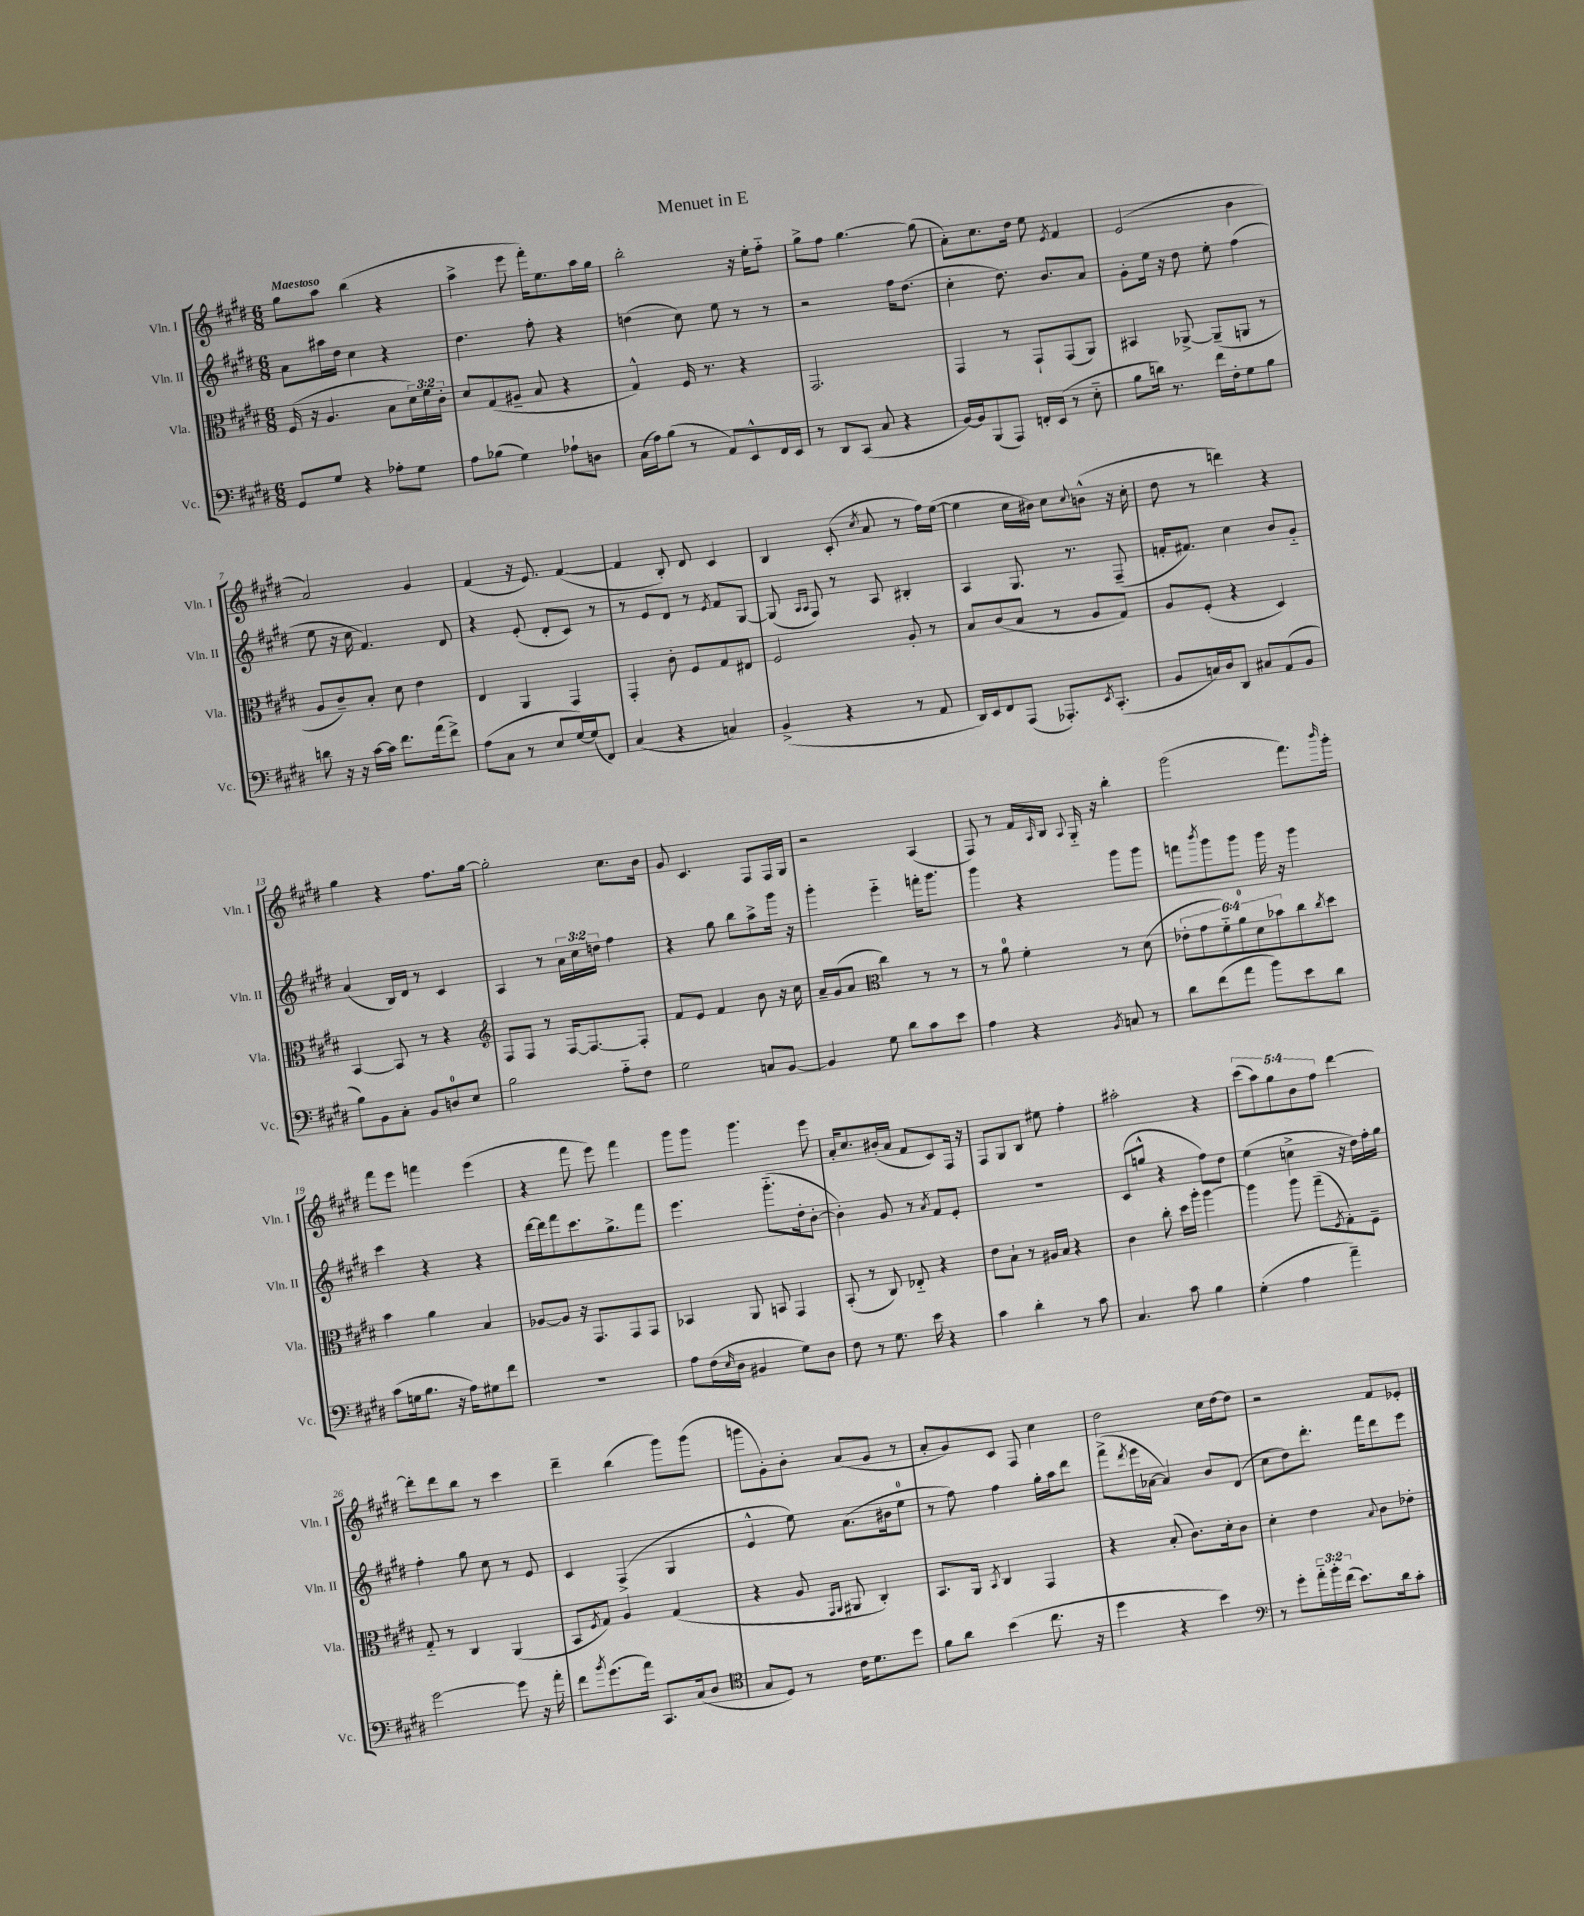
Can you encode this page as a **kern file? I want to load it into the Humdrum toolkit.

**kern	**kern	**kern	**kern
*staff4	*staff3	*staff2	*staff1
*clefF4	*clefC3	*clefG2	*clefG2
*k[f#c#g#d#]	*k[f#c#g#d#]	*k[f#c#g#d#]	*k[f#c#g#d#]
*M6/8	*M6/8	*M6/8	*M6/8
8GG#/L	(16F#/	8a\L	8gg#\L
.	16r	.	.
8G#/J	4.A/	16aa#\L	8aa\J
.	.	16dd#\JJ	.
4r	.	4cc#\	(4bb\
8A-'\L	8B\L	4r	4r
8G#\J	24d#\L)	.	.
.	24f#\	.	.
.	24c#'\JJ	.	.
=	=	=	=
8A\L	8d#/L	4.dd#\	4aa^\
(8B-\J	(8G#/	.	.
4G#\)	8A#~/J	.	8eee\
.	8B/	8ff#'\	16fff#'\LK)
.	.	.	8.ee\
8A-`\L	4r	4r	.
8D\J	.	.	16aa\L
.	.	.	16gg#\JJ
=	=	=	=
(16C#\LL	4G#^^/)	(4dd\	2bb'\
16A\J)	.	.	.
(8B\J	.	.	.
8r	16F#/	8cc#\)	.
.	8.r	.	.
8AA/L)	.	8ee\	.
8EE^^/	4r	8r	16r
.	.	.	16ee'\LK
16FF#/L	.	8r	8ff#'~\J
16EE/JJ	.	.	.
=	=	=	=
8r	2.GG#/	2r	8gg#^\L
8DD#/L	.	.	8ff#\J
(8CC#/J	.	.	[4.gg#\
8C#/	.	.	.
4r	.	16ff#\LK	.
.	.	(8.dd#\J	.
.	.	.	(8gg#\]
=	=	=	=
[16BB/LL)	4GG#/	4cc#'\	8a'\L)
16BB/]J	.	.	.
(8BBB/	.	.	8.cc#\
8AAA/J)	8r	8.dd#\)	.
.	.	.	16dd#\Jk
16FF'/LL	8GG#`/L	.	8ee\
(16EE/JJ	.	8.b/L	.
.	.	.	8qe/
8r	(8GG#/	.	4f#/
8E'~\	8AA/J)	8a/J	.
=	=	=	=
8B\L	4BB#/	8g#'\L	(2e/
16d\Jk)	.	16ee\Jk	.
8.r	.	16r	.
.	[8AA-^/	8dd#\	.
16f#\LL	(8AA-~/]L	8ee'\	.
16F#'\J	.	.	.
8G#\	8AA/J	(4ff#\	4b\
8B\J	8r	.	.
=	=	=	=
8d\	8A/L	8ee\	2a/)
16r	8c#~/)	16r	.
16r	.	16cc#\	.
[16c#\LL	8B'/J	4.f#/)	.
16c#\]JJ	.	.	.
8.f#\L	8d#\	.	.
.	4e\	.	4g#/
(16a\k	.	.	.
8f#^\J)	.	8d#/	.
=	=	=	=
(8A\L	4E/	4r	(4f#/
8C#\J	.	.	.
8r	4AA/	(8e'/	16r
.	.	.	8.e/)
8E/L	.	8d#'/L	.
[16G#/L)	4GG#/	8c#/J)	([4f#/
(16G#/]J	.	.	.
8FF#/J)	.	8r	.
=	=	=	=
(4C#/	4GG#'/	8r	4f#/]
.	.	8e/L	.
4r	8c#'\	8d#/J	8B'/)
.	8F#/L	8r	8d#/
.	.	8qe/	.
4C/)	8G#/	8f#/L	4c#/
.	8E#/J	[8G#/J	.
=	=	=	=
(4BB^/	2F#/	(8G#/]	4B/
.	.	16qqA/LL	.
.	.	16qqA/JJ	.
.	.	8F#/)	.
4r	.	8r	(8c#'/
.	.	.	8qcc#/
.	.	8A/	8a/
8r	8A'/	4B#'/	8r
8AA/	8r	.	16ff#\LL)
.	.	.	([16ee\JJ
=	=	=	=
16DD#/LL)	8B/L	4A/	4ee\]
16EE/J	.	.	.
8FF#/	(8c#/	.	.
(8AAA/J	8B/J	8.G#/	16cc#\LL
.	.	.	16b#\JJ)
8.AAA-'/L)	8r	.	8cc#\L
.	.	8.r	.
.	.	.	8qqcc#/
.	8A/L	.	(8b^^\J
8qEE/	.	.	.
(8.CC#'/J	.	.	.
.	8G#/J)	(8F#~/	16r
.	.	.	16cc#'\
=	=	=	=
8BB/L	8A/L	16f'/LK	8dd#\
.	.	8.f#/J)	.
16C/L)	(8F#'/J	.	8r
16D#/J	.	.	.
8DD#/J	4r	4cc#\	4ddd\)
8C#/L	.	.	.
(8AA/	4D#/)	8b/L	4r
8BB/J	.	8g#'~/J	.
=	=	=	=
8B\L)	[4BB/	(4a/	4gg#\
8BB\	.	.	.
8C#'\J	8BB/]	16B/LL)	4r
.	.	16d#/JJ	.
8BB/L	8r	8r	.
8D/	4r	4c#/	8.ff#\L
8E/J	.	.	.
.	.	.	[16gg#\Jk
=	=	=	=
*	*clefG2	*	*
2B\	8F#/L	4A/	2gg#'\]
.	8F#/J	.	.
.	8r	8r	.
.	[16F#/LK	24a\LL	.
.	.	24cc#\	.
.	8.F#/_	.	.
.	.	24dd\JJ	.
8A'~\L	.	4ff#\	8.cc#\L
8F#\J	8F#'/]J	.	.
.	.	.	16b\Jk
=	=	=	=
2G#\	8f#/L	4r	8g#/
.	8e/J	.	4.c#/
.	4f#/	8gg#\	.
.	.	8bb\L	.
8C/L	8b\	8aa^\	8F#/L
[8BB/J	16r	16ggg#\Jk	16F#/L
.	16cc#\	16r	16G#/JJ
=	=	=	=
4BB/]	16a~/LL	4ggg#'\	2r
.	(16g#/J	.	.
.	8a/J	.	.
*	*clefC3	*	*
8G#\	4cc#\)	4eee'~\	.
8d#\L	.	.	.
8c#\	8r	16fff'\LK	(4A/
.	.	8.ggg#\J	.
8e\J	8r	.	.
=	=	=	=
4A\	8r	4ggg#\	8F#/)
.	8a\	.	8r
4r	4f#'\	4r	16f#/LL
.	.	.	16qqA/
.	.	.	16B/JJ
.	.	.	8qqA/
.	.	.	16G#'~/
.	.	.	16r
8qBB/	.	.	.
8C/	8r	8ggg#\L	4bb'\
8r	(8d#\	8ggg#\J	.
=	=	=	=
8d#\L	12e-'\L	8fff\L	(2ggg#\
.	12g#\	.	.
.	.	8qbbb/	.
(8f#\	.	8ggg#\	.
.	12f#'~\)	.	.
8a\J	12a\	8ggg#\J	.
.	12d#\	.	.
8b\L)	.	16ggg#\	.
.	12b-\	.	.
.	.	16r	.
8e\	8cc#\	4ggg#\	8.fff#\L)
.	8qcc#/	.	.
8d#\J	8dd#\J	.	.
.	.	.	16qqbbb/
.	.	.	16ggg#'\Jk
=	=	=	=
(8c#\L	4b\	4ccc#\	8fff#\L
16G\k	.	.	8eee\J
8.B\J	.	.	.
.	4a\	4r	4fff\
16r	.	.	.
16A\LK)	.	.	.
8G#\	4B/	4r	(4eee\
8f#\J	.	.	.
=	=	=	=
2.r	[8A-/L	[16ddd#\LL	4r
.	.	16ddd#\]J	.
.	8A-/]J	8fff#\	.
.	16r	8.ccc#\	8fff#\
.	8.GG#/L	.	.
.	.	.	8eee\)
.	.	8.gg#^\	.
.	8GG#/	.	4fff#\
.	8GG#/J	8fff#\J	.
=	=	=	=
8A\L	4BB-/	4.eee\	8ggg#\L
(16F#\L	.	.	8ggg#\J
16qqE/	.	.	.
16D#\JJ	.	.	.
4BB#/	8AA/	.	4.ggg#\
.	8BB/	(8.ggg#'~\L	.
8G#\L)	4GG#/	.	.
.	.	16dd#'\k	.
8D#\J	.	[8b'\J	8eee\
=	=	=	=
8F#\	(8BB'/	4b'\])	16a'/LK
.	.	.	8.cc#/
8r	8r	.	.
8.G#\	8C#/)	8g#/	(16b#'/L
.	.	.	16a/JJ
.	8E-'~/	8r	8f#/L
16e\	.	.	.
.	.	8qa/	.
4r	4r	8f#/L	8c#/)
.	.	8e'/J	16F#/Jk
.	.	.	16r
=	=	=	=
4c#\	8e\L	2.r	8F#/L
.	8B`\J	.	8G#/
4d#'\	8r	.	8B/J
.	16A#/LL	.	8ee#\
.	16B/JJ	.	.
8r	4r	.	4ff#'\
8c#\	.	.	.
=	=	=	=
4.C#/	4c#\	(8c#/L	2aa#'\
.	.	8gg^^/J	.
.	8cc#'\	4r	.
8c#\	16dd#\LL	.	.
.	16aa'\JJ	.	.
4B\	[4aa\	8ff#\L)	4r
.	.	8dd#\J	.
=	=	=	=
(4G#'\	4aa\]	(4ee\	(10ccc#\L
.	.	.	10aa\)
.	.	.	10gg#\
4A\	8aa\	4cc^\	.
.	.	.	10b\
.	(8gg#~\L	.	.
.	.	.	10ff#\J
.	8qF#/	.	.
4a~\)	8G#'\)	16r	[4ddd#\
.	.	16dd#\LL)	.
.	8F#~\J	16ff#'\	.
.	.	16gg#\JJ	.
=	=	=	=
[2g#\	8G#'~/	4ff#'\	8ddd#'\]L
.	8r	.	8ddd#\
.	4C#/	8gg#\	8bb\J
.	.	8cc#\	8r
8g#\]	(4AA/	8r	4ccc#\
16r	.	8e/	.
16a'\	.	.	.
=	=	=	=
8f#\L	8BB/L	4c#/	4ddd#~\
8qb/	8qF#/	.	.
(8.g#\	8G#/J)	.	.
.	4A/	(4F#^/	(4bb\
16a\Jk)	.	.	.
8.CC#/L	.	.	.
.	(4G#/	4G#/	8ggg#\L)
(16C#/k	.	.	.
8D#/J	.	.	(8ggg#\J
=	=	=	=
*clefC4	*	*	*
8G#/L	4r	4e^^/	8ggg\L
8D#/J)	.	.	8g#'\)
8r	8A/	8ee\)	8b'\J
.	16qqGG#/LL	.	.
.	16qqAA/JJ	.	.
16c#\LK	8AA#/	(8.a\L	(8a/L
8.d#\	.	.	.
.	4C#'/)	.	8g#/J
.	.	16b#\k	.
8dd#\J	.	8ee\J	8r
=	=	=	=
8f#\L	8.BB/L	8r	8a'/L
8a\J	.	8ff#\)	8g#/)
.	16AA/Jk	.	.
.	8qBB/	.	.
(4b\	4C#/	4ff#\	8c#/J
.	.	.	8F#/
8.cc#\	4GG#/	16gg#'\LL	4cc#\
.	.	16aa\J	.
.	.	8ddd#\J	.
16r	.	.	.
=	=	=	=
4dd#\	4r	(8fff#^\L	2dd#\
.	.	8qddd#/	.
.	.	16eee\L	.
.	.	[16a-\JJ	.
4r	(8B'/	4a-/])	.
.	8.c#\L)	.	.
4b\)	.	8b/L	16cc#\LL
.	16d#'\k	.	[16dd#\J
.	8c#\J	(8d#/J	8dd#\]J
=	=	=	=
*clefF4	*	*	*
8r	4d#'\	8cc#\L	2r
8g#'\L	.	8dd#\)	.
24a'~\L	4e\	8.ddd#'\J	.
24b'\	.	.	.
(24f#\JJ	.	.	.
8.e\L)	.	.	.
.	.	16fff#\LK	.
.	8qqB/	.	.
.	8c#\L	8ddd#\	8f#/L
16d#\k	.	.	.
8c#'\J	8e-'\J	8eee\J	8e-'/J
==	==	==	==
*-	*-	*-	*-
